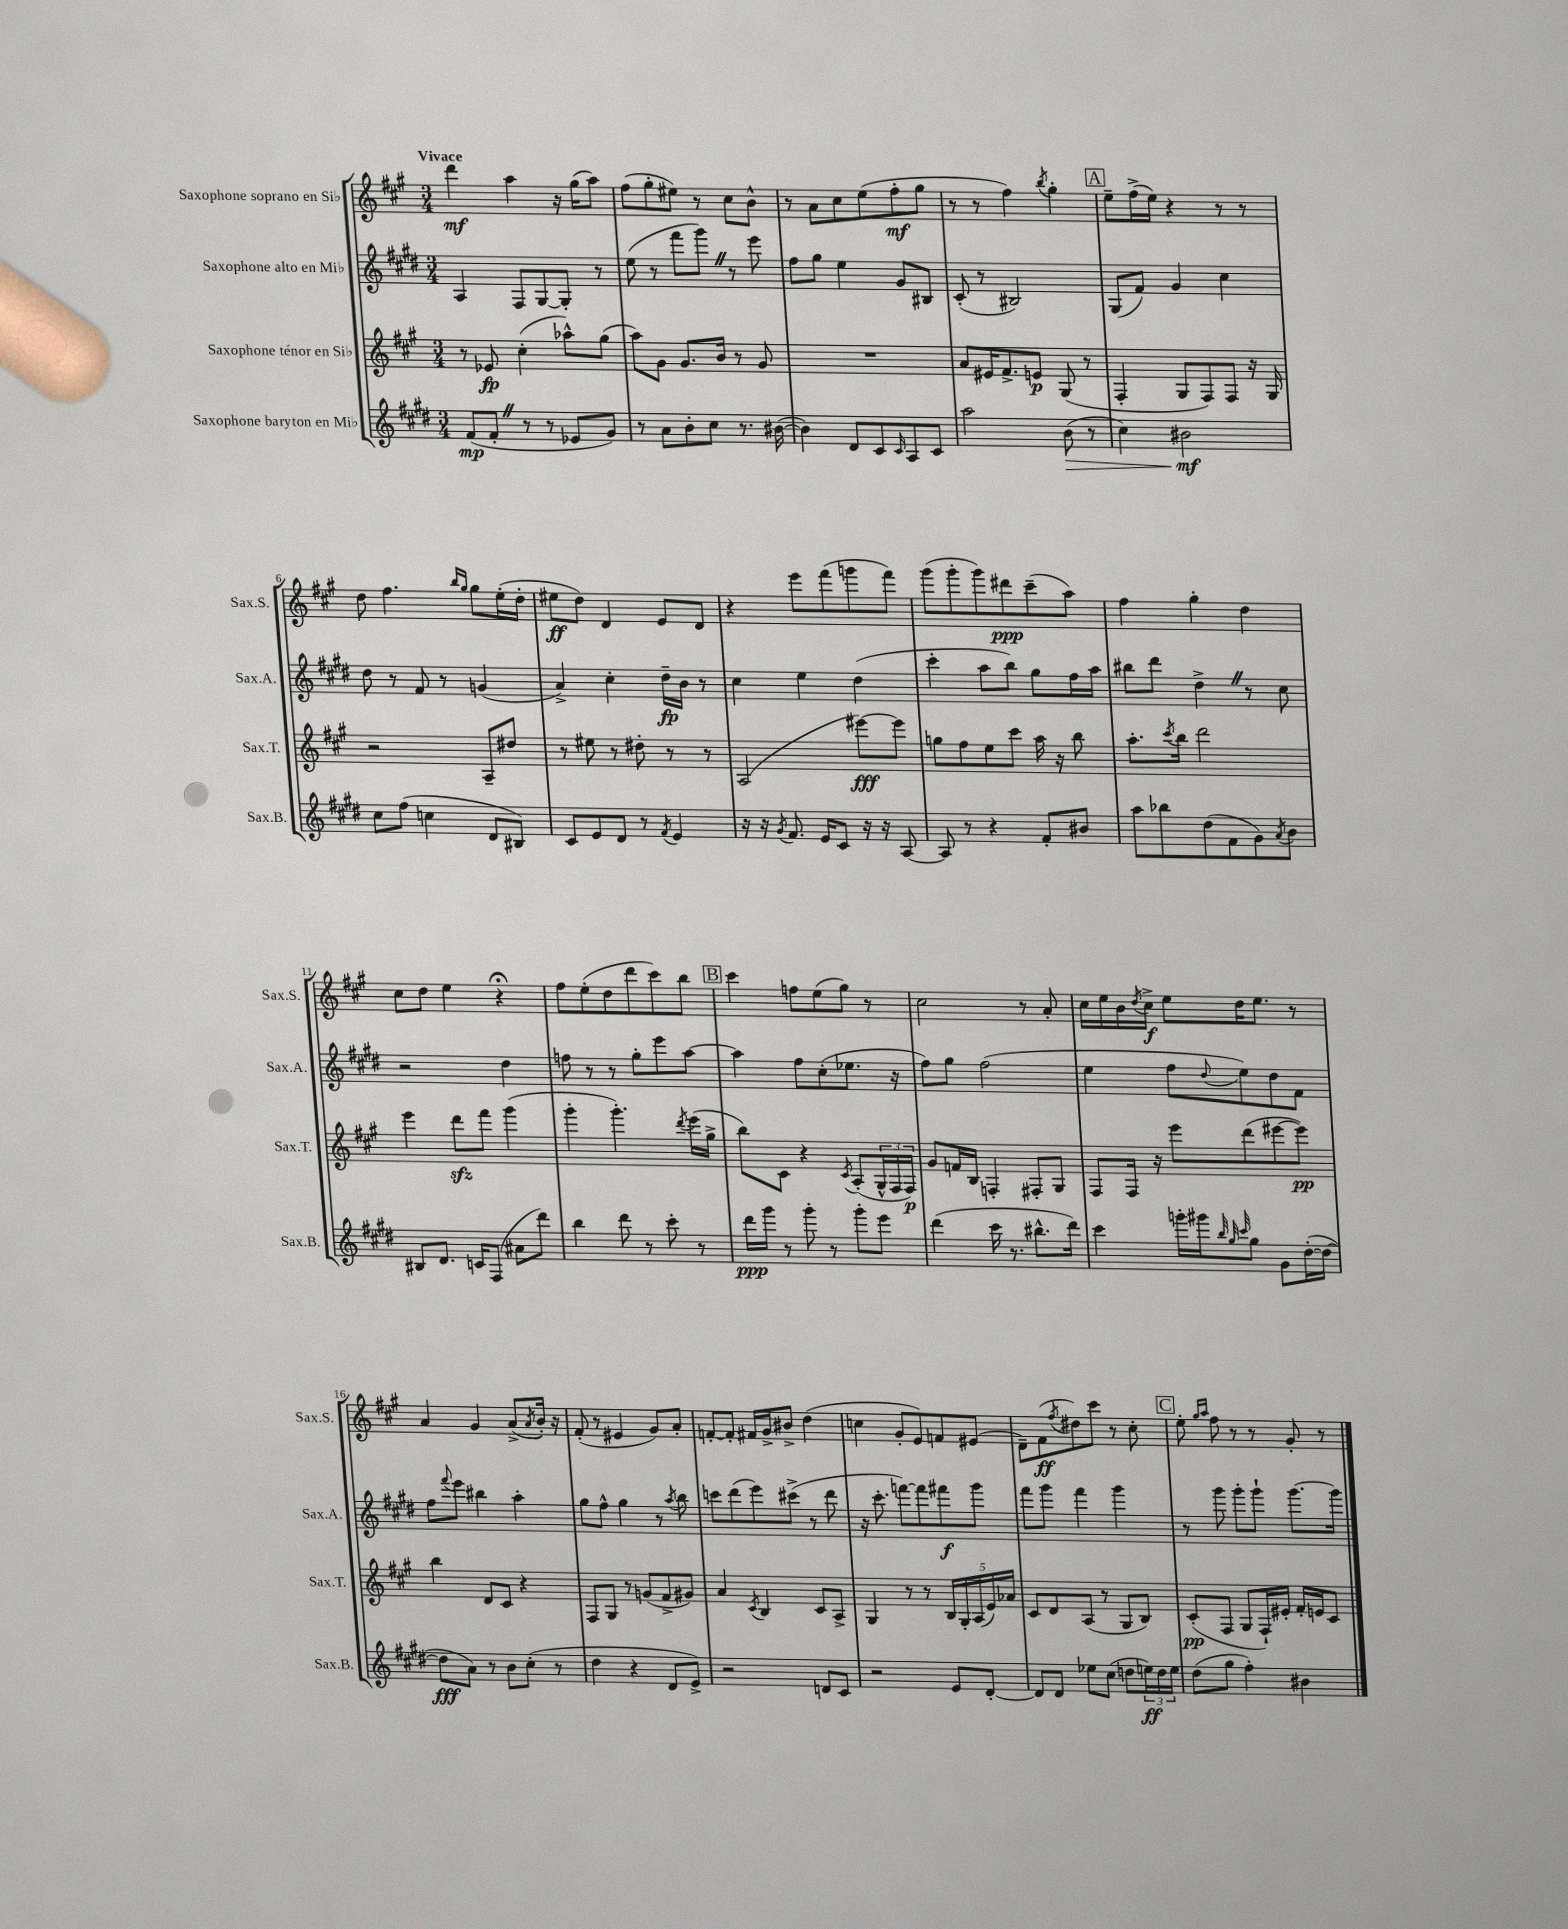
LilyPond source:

<<
\new StaffGroup <<
\new Staff = "s0" \with { instrumentName = "Saxophone soprano en Sib" shortInstrumentName = "Sax.S." } {
    \clef treble \key a \major \numericTimeSignature \time 3/4 \tempo "Vivace"
    d'''4\mf a''4 r16 gis''16( a''8) |
    fis''8( gis''8-. eis''8) r8 cis''8 b'8-^ |
    r8 a'8 cis''8 e''8( fis''8-.\mf gis''8 |
    r8 r8 fis''4) \acciaccatura { b''8 } gis''4-. |
    \mark \markup { \box "A" } e''8-- fis''16->( e''16) r4 r8 r8 |
    d''8 fis''4. \grace { b''16 gis''16 } gis''8 e''16-.( d''16-. |
    eis''8\ff d''8) d'4 e'8 d'8 |
    r4 e'''8 fis'''8( g'''8 fis'''8) |
    gis'''8( gis'''8-. gis'''8) dis'''8\ppp cis'''8--( a''8) |
    fis''4 gis''4-. d''4 |
    cis''8 d''8 e''4 r4\fermata |
    fis''8 e''8-.( d''8 d'''8 cis'''8) b''8 |
    \mark \markup { \box "B" } cis'''4 f''8 e''8( gis''8) r8 |
    cis''2 r8 a'8-. |
    cis''16 e''16 b'16 \acciaccatura { d''8 } cis''16->\f e''8 d''16 e''8. r8 |
    a'4 gis'4 a'8->( \acciaccatura { a'8 } b'16-.) r16 |
    fis'8-.( r8 eis'4 gis'8) a'8-. |
    f'8~-. f'8-. fis'16 gis'16-> bis'8-> d''4( |
    c''4 gis'8-. e'8) f'8 eis'8( |
    d'8--) fis'8\ff( \acciaccatura { fis''8 } dis''8) cis'''8 r8 cis''8-. |
    \mark \markup { \box "C" } e''8-. \grace { gis''16 a''16 } fis''8 r8 r8 gis'8-. r8 \bar "|." |
}
\new Staff = "s1" \with { instrumentName = "Saxophone alto en Mib" shortInstrumentName = "Sax.A." } {
    \clef treble \key e \major \numericTimeSignature \time 3/4
    a4 fis8 gis8~ gis8-. r8 |
    e''8( r8 fis'''8 gis'''8) \once \override BreathingSign.text = \markup { \musicglyph "scripts.caesura.straight" } \breathe r8 e'''8 |
    fis''8 gis''8 e''4 gis'8 bis8 |
    cis'8-.( r8 bis2) |
    \mark \markup { \box "A" } gis8( fis'8) gis'4 cis''4 |
    dis''8 r8 fis'8 r8 g'4( |
    a'4->) cis''4-. dis''16--\fp b'16 r8 |
    cis''4 e''4 dis''4( |
    cis'''4-. a''8 b''8) gis''8 fis''16 a''16 |
    bis''8 dis'''8 dis''4-> \once \override BreathingSign.text = \markup { \musicglyph "scripts.caesura.straight" } \breathe r8 cis''8 |
    r2 dis''4 |
    f''8 r8 r8 gis''8-. e'''8 a''8~ |
    \mark \markup { \box "B" } a''4 fis''8 cis''8-.( ees''8. r16 |
    fis''8) gis''8 fis''2( |
    e''4 fis''8 \appoggiatura { dis''8 } e''8) dis''8 fis'8 |
    fis''8 \appoggiatura { fis'''8 } e'''8 bis''4 a''4-. |
    gis''8 fis''8-^ gis''4 r8 \acciaccatura { a''8 } b''8 |
    c'''8 dis'''8( e'''8) cis'''8->( r8 dis'''8 |
    r16 cis'''8.-. f'''8~) f'''8 fis'''8\f gis'''8 |
    fis'''8 gis'''8 fis'''4 gis'''4 |
    \mark \markup { \box "C" } r8 gis'''8 gis'''8-. gis'''8-! gis'''8.~ gis'''16 \bar "|." |
}
\new Staff = "s2" \with { instrumentName = "Saxophone ténor en Sib" shortInstrumentName = "Sax.T." } {
    \clef treble \key a \major \numericTimeSignature \time 3/4
    r8 ees'8\fp cis''4-.( aes''8-^) gis''8( |
    a''8) gis'8 gis'8. b'16 r8 gis'8 |
    R2. |
    a'8 eis'16 fis'8.-> e'8\p gis8( r8 |
    \mark \markup { \box "A" } fis4-. gis8 fis8) fis8 r16 gis16 |
    r2 a8-- dis''8 |
    r8 eis''8 r8 dis''8-. r8 r8 |
    a2( eis'''8~\fff) eis'''8 |
    g''8 fis''8 e''8 cis'''8 a''16 r16 b''8 |
    a''8.-. \acciaccatura { cis'''8 } b''16 d'''2 |
    e'''4 d'''8\sfz fis'''8 gis'''4( |
    gis'''4-. gis'''4.-.) \acciaccatura { d'''8 } e'''16( gis''16-> |
    \mark \markup { \box "B" } b''8) cis'8 r4 \acciaccatura { cis'8 } a8-.( \tuplet 3/2 { gis16-^ fis16 fis16\p) } |
    gis'8 f'16 b16 f4-. fis8-. gis8 |
    fis8 fis16 r16 e'''8 d'''8( eis'''8~ eis'''8\pp) |
    b''4 d'8 cis'8 r4 |
    fis8 gis8 r8 g'8( fis'8-> gis'8) |
    a'4 \acciaccatura { cis'8 } b4 cis'8 a8-> |
    gis4 r8 r8 \tuplet 5/4 { b16 gis16-. a16( e'16) aes'16 } |
    cis'8 d'8 a8( r8 gis8 b8) |
    \mark \markup { \box "C" } cis'8-.\pp( fis8 gis8 fis16-!) eis'16-. fis'16-. e'16 cis'8 \bar "|." |
}
\new Staff = "s3" \with { instrumentName = "Saxophone baryton en Mib" shortInstrumentName = "Sax.B." } {
    \clef treble \key e \major \numericTimeSignature \time 3/4
    fis'8\mp( fis'8-. \once \override BreathingSign.text = \markup { \musicglyph "scripts.caesura.straight" } \breathe r8 r8 ees'8 gis'8) |
    r8 a'8 b'8-. cis''8 r8. bis'16~( |
    bis'4) dis'8 cis'8 \grace { cis'16 } a8 cis'8 |
    a''2 b'8\>( r8 |
    \mark \markup { \box "A" } cis''4) bis'2\mf\! |
    cis''8 fis''8( c''4 dis'8 bis8) |
    cis'8 e'8 dis'8 r8 \acciaccatura { fis'8 } e'4 |
    r16 r16 \acciaccatura { gis'8 } fis'8. e'16 cis'8 r16 r16 a8~ |
    a8 r8 r4 fis'8-. bis'8 |
    a''8 bes''8 dis''8( fis'8 gis'8) \acciaccatura { a'8 } b'8 |
    bis8 dis'8. c'16 fis8( ais'8 dis'''8) |
    b''4 dis'''8 r8 cis'''8-. r8 |
    \mark \markup { \box "B" } dis'''16\ppp gis'''16 r8 gis'''8-. r8 gis'''8-. e'''8 |
    dis'''4( cis'''16 r8. bis''8.-^ dis'''16) |
    cis'''4 g'''16-. gis'''16 \grace { b''32 gis''32 cis'''32 } gis''8 gis'8 dis''16~-.( dis''16~ |
    dis''8\fff a'8) r8 b'8 cis''8-.( r8 |
    dis''4 r4 dis'8 e'8->) |
    r2 d'8 cis'8 |
    r2 e'8 dis'8~-. |
    dis'8 dis'8 ees''8 cis''8( d''8 \tuplet 3/2 { e''16\ff) d''16 e''16 } |
    \mark \markup { \box "C" } dis''8( gis''8 fis''4-.) bis'4 \bar "|." |
}
>>
>>
